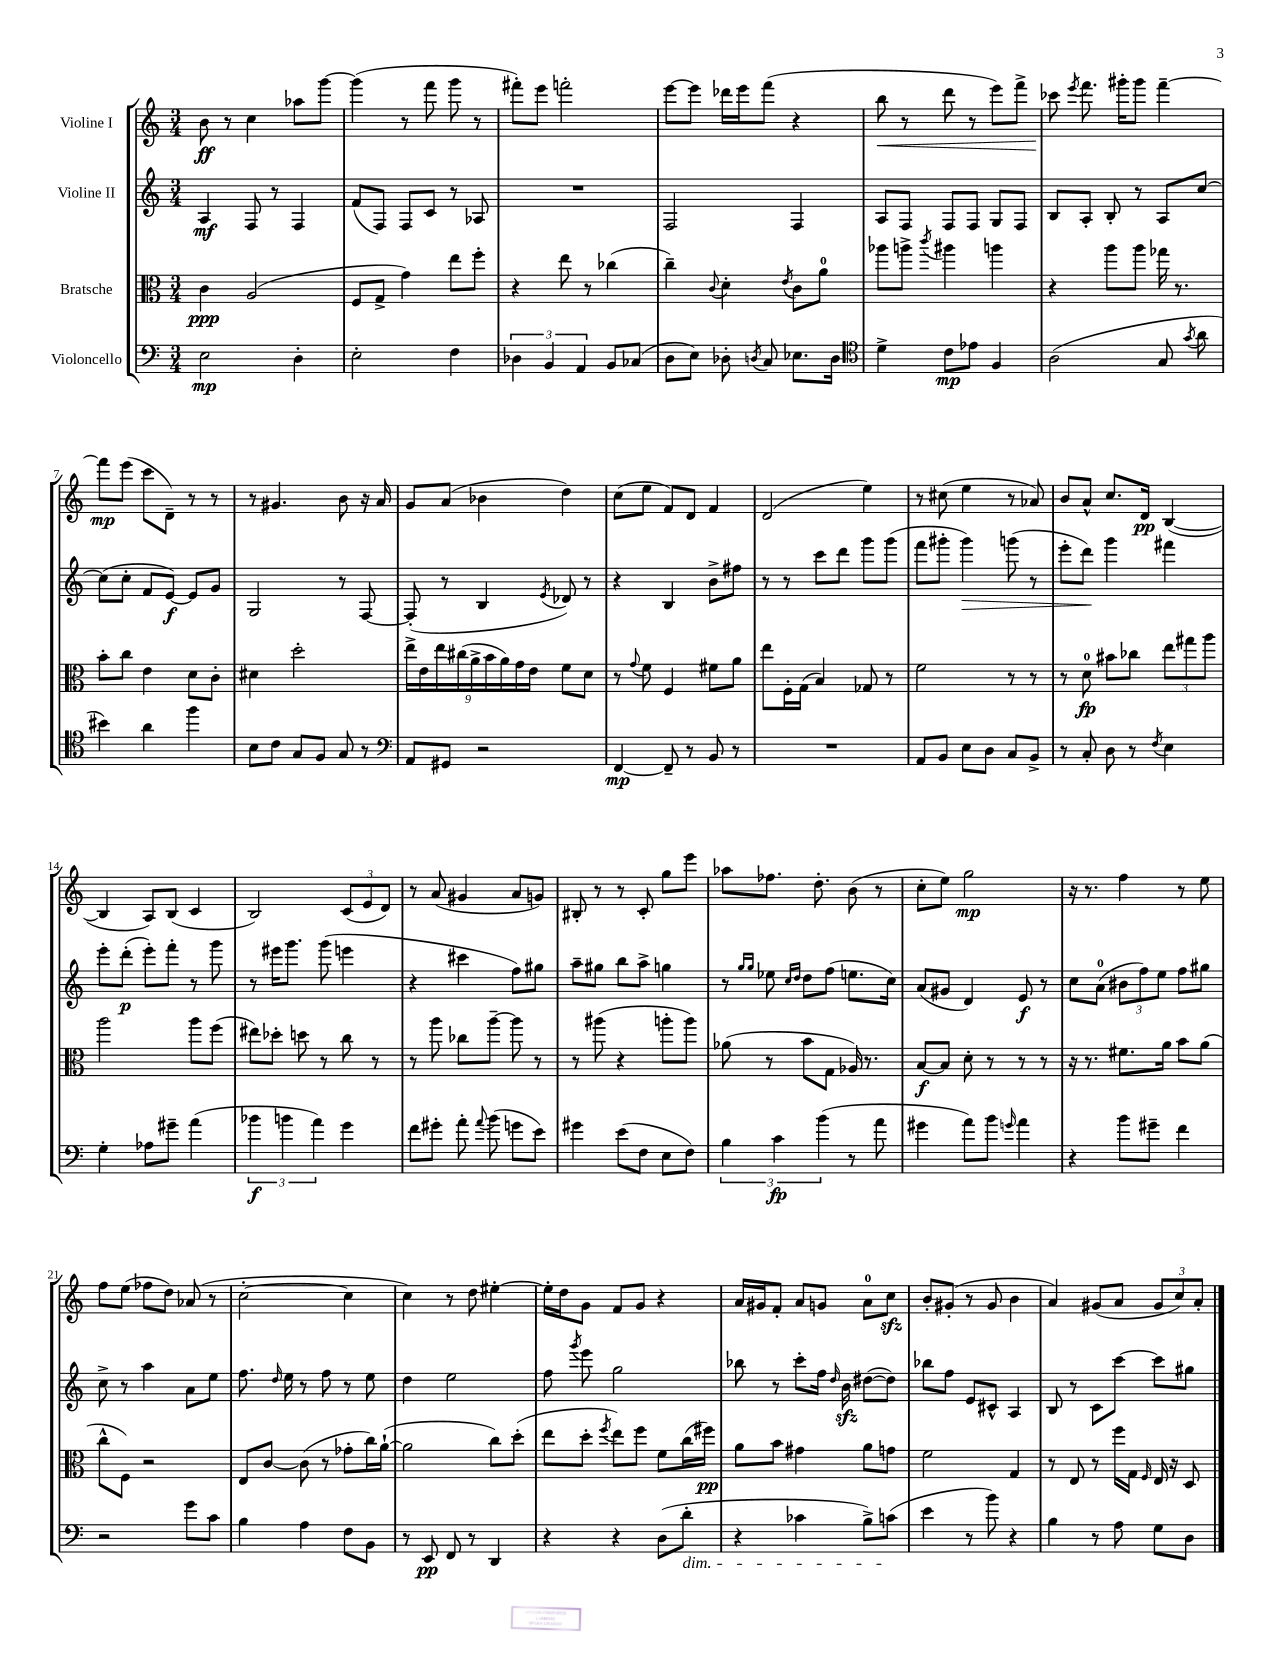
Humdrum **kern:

**kern	**kern	**kern	**kern
*staff4	*staff3	*staff2	*staff1
*clefF4	*clefC3	*clefG2	*clefG2
*k[]	*k[]	*k[]	*k[]
*M3/4	*M3/4	*M3/4	*M3/4
2E	4c	4A	8b
.	.	.	8r
.	(2A	8F	4cc
.	.	8r	.
4D'	.	4F	8aa-
.	.	.	[8ggg
=	=	=	=
2E'	8F	(8f	(4ggg]
.	8G^	8F)	.
.	4g)	8F	8r
.	.	8c	8fff
4F	8ee	8r	8ggg
.	8ff'	8A-	8r
=	=	=	=
6D-	4r	2.r	8fff#')
.	.	.	8eee
6BB	.	.	.
.	8ee	.	2fff'
6AA	.	.	.
.	8r	.	.
8BB	(4cc-	.	.
(8C-	.	.	.
=	=	=	=
8D	4cc~)	2F	[8eee
8E)	.	.	8eee]
.	8qqc	.	.
8D-'	4d'	.	16ddd-
.	.	.	16eee
8qD	.	.	.
8C	.	.	(8fff
.	8qe	.	.
8.E-	8c	4F	4r
.	8a	.	.
16D	.	.	.
=	=	=	=
*clefC4	*	*	*
4d^	8aa-	8A	8bb
.	8aa^	8F	8r
.	8qccc	.	.
8c	4aa#	8F	8ddd
8e-	.	8F	8r
4F	4aa	8G	8eee)
.	.	8F	8fff^
=	=	=	=
(2A	4r	8B	8ccc-
.	.	.	8qeee
.	.	8A'	8.fff
.	8aa	8B'	.
.	.	.	16ggg#'
.	8aa	8r	8ggg#
8G	16gg-	8A	[4fff~
.	8.r	.	.
8qg	.	.	.
8a	.	[8cc	.
=	=	=	=
4b#)	8b'	(8cc]	8fff]
.	8cc	8cc'	(8eee
4a	4e	8f	8ccc
.	.	[8e)	8d~)
4ff	8d	8e]	8r
.	8c'	8g	8r
=	=	=	=
8B	4d#	2G	8r
8c	.	.	4.g#
8G	2dd'	.	.
8F	.	.	.
8G	.	8r	8b
8r	.	[8F	16r
.	.	.	16a
=	=	=	=
*clefF4	*	*	*
8AA	18ee^	(8F']	8g
.	18e	.	.
.	18ee	.	.
8GG#	.	8r	(8a
.	(18cc#	.	.
.	18a^	.	.
2r	.	4B	4b-
.	18b	.	.
.	18a)	.	.
.	18g	.	.
.	18e	.	.
.	.	8qe	.
.	8f	8d-)	4dd)
.	8d	8r	.
=	=	=	=
[4FF	8r	4r	(8cc
.	8qqg	.	.
.	8f	.	8ee
8FF~]	4F	4B	8f)
8r	.	.	8d
8BB	8f#	8b^	4f
8r	8a	8ff#	.
=	=	=	=
2.r	8ee	8r	(2d
.	16F'	8r	.
.	(16G	.	.
.	4B)	8ccc	.
.	.	8ddd	.
.	8G-	8ggg	4ee)
.	8r	(8ggg	.
=	=	=	=
8AA	2f	8fff	8r
8BB	.	8ggg#'	(8cc#
8E	.	4ggg#)	4ee
8D	.	.	.
8C	8r	(8ggg	8r
8BB^	8r	8r	8a-)
=	=	=	=
8r	8r	8eee'	8b
8C'	8d	8ddd)	8a^^
8D	8b#	4ggg	8.cc
8r	8cc-	.	.
.	.	.	16d
8qF	.	.	.
4E	12ee	4fff#	([4B
.	12gg#	.	.
.	12aa	.	.
=	=	=	=
4G'	2aa	8eee'	4B]
.	.	(8ddd'	.
8A-	.	8eee')	8A)
8g#~	.	8fff'	(8B
(4a	8aa	8r	4c
.	(8ff	8ggg	.
=	=	=	=
6b-	8ee#)	8r	2B)
.	8dd-'	16eee#	.
6b	.	.	.
.	.	8.ggg	.
.	8dd	.	.
6a)	.	.	.
.	8r	(8ggg	.
4g	8cc	4eee	(12c
.	.	.	12e
.	8r	.	.
.	.	.	12d)
=	=	=	=
8f	8r	4r	8r
8g#'	8aa	.	(8a
8a'	8cc-	4ccc#	4g#
8qqa	.	.	.
(8b	[8aa~	.	.
8g	8aa]	8ff)	8a
8e)	8r	8gg#	8g)
=	=	=	=
4g#	8r	8aa~	8B#'
.	(8aa#	8gg#	8r
(8e	4r	8bb	8r
8F	.	8aa^	8c'
8E	8aa'	4gg	8gg
8F)	8aa)	.	8eee
=	=	=	=
6B	(8a-	8r	8aa-
.	.	16qqgg	.
.	.	16qqgg	.
.	8r	8ee-	8.ff-
6c	.	.	.
.	.	16qqcc	.
.	.	16qqdd	.
.	8b	8dd	.
.	.	.	8.dd'
(6b	.	.	.
.	8G	(8ff	.
8r	16A-)	8.ee	(8b
.	8.r	.	.
8a	.	.	8r
.	.	16cc)	.
=	=	=	=
4g#	[8B	(8a	8cc'
.	8B]	8g#	8ee)
8a)	8d'	4d)	2gg
8b	8r	.	.
16qqg	.	.	.
4a	8r	8e	.
.	8r	8r	.
=	=	=	=
4r	16r	8cc	16r
.	8.r	.	8.r
.	.	(8a	.
8b	8.f#	12b#	4ff
.	.	12ff)	.
8g#~	.	.	.
.	.	12ee	.
.	16a	.	.
4f	8b	8ff	8r
.	(8a	8gg#	8ee
=	=	=	=
2r	8cc^^	8cc^	8ff
.	8F)	8r	(8ee
.	2r	4aa	8ff-
.	.	.	8dd)
8g	.	8a	(8a-
8c	.	8ee	8r
=	=	=	=
4B	8E	8.ff	[2cc'
.	[8c	.	.
.	.	16qqdd	.
.	.	16ee	.
4A	(8c]	8r	.
.	8r	8ff	.
8F	8g-'	8r	4cc]
8BB	16cc)	8ee	.
.	([16a`	.	.
=	=	=	=
8r	2a]	4dd	4cc)
8EE	.	.	.
8FF	.	2ee	8r
8r	.	.	8dd
4DD	8cc)	.	[4ee#'
.	(8dd'	.	.
=	=	=	=
4r	8ee	8ff	16ee#']
.	.	.	16dd
.	.	8qggg	.
.	8dd'	8eee	8g
.	8qff	.	.
4r	8ee)	2gg	8f
.	8ff	.	8g
(8D	8f	.	4r
8d'	(16cc	.	.
.	16ff#)	.	.
=	=	=	=
4r	8a	8bb-	16a
.	.	.	16g#
.	8b	8r	8f'
4c-	4g#	8ccc'	8a
.	.	16ff	8g
.	.	16qqdd	.
.	.	16b	.
8B^)	8a	([8dd#	8a
(8c	8g	8dd#])	8cc
=	=	=	=
4e	2f	8bb-	8b'
.	.	8ff	(8g#'
8r	.	8e	8r
8b)	.	8c#^^	8g#
4r	4G	4A	4b
=	=	=	=
4B	8r	8B	4a)
.	8E	8r	.
8r	8r	8c	(8g#
8A	16ff	[8ccc	8a
.	16G	.	.
.	16qqF	.	.
8G	16E	8ccc]	12g#
.	16r	.	.
.	.	.	12cc)
8D	8D	8gg#	.
.	.	.	12a'
==	==	==	==
*-	*-	*-	*-
